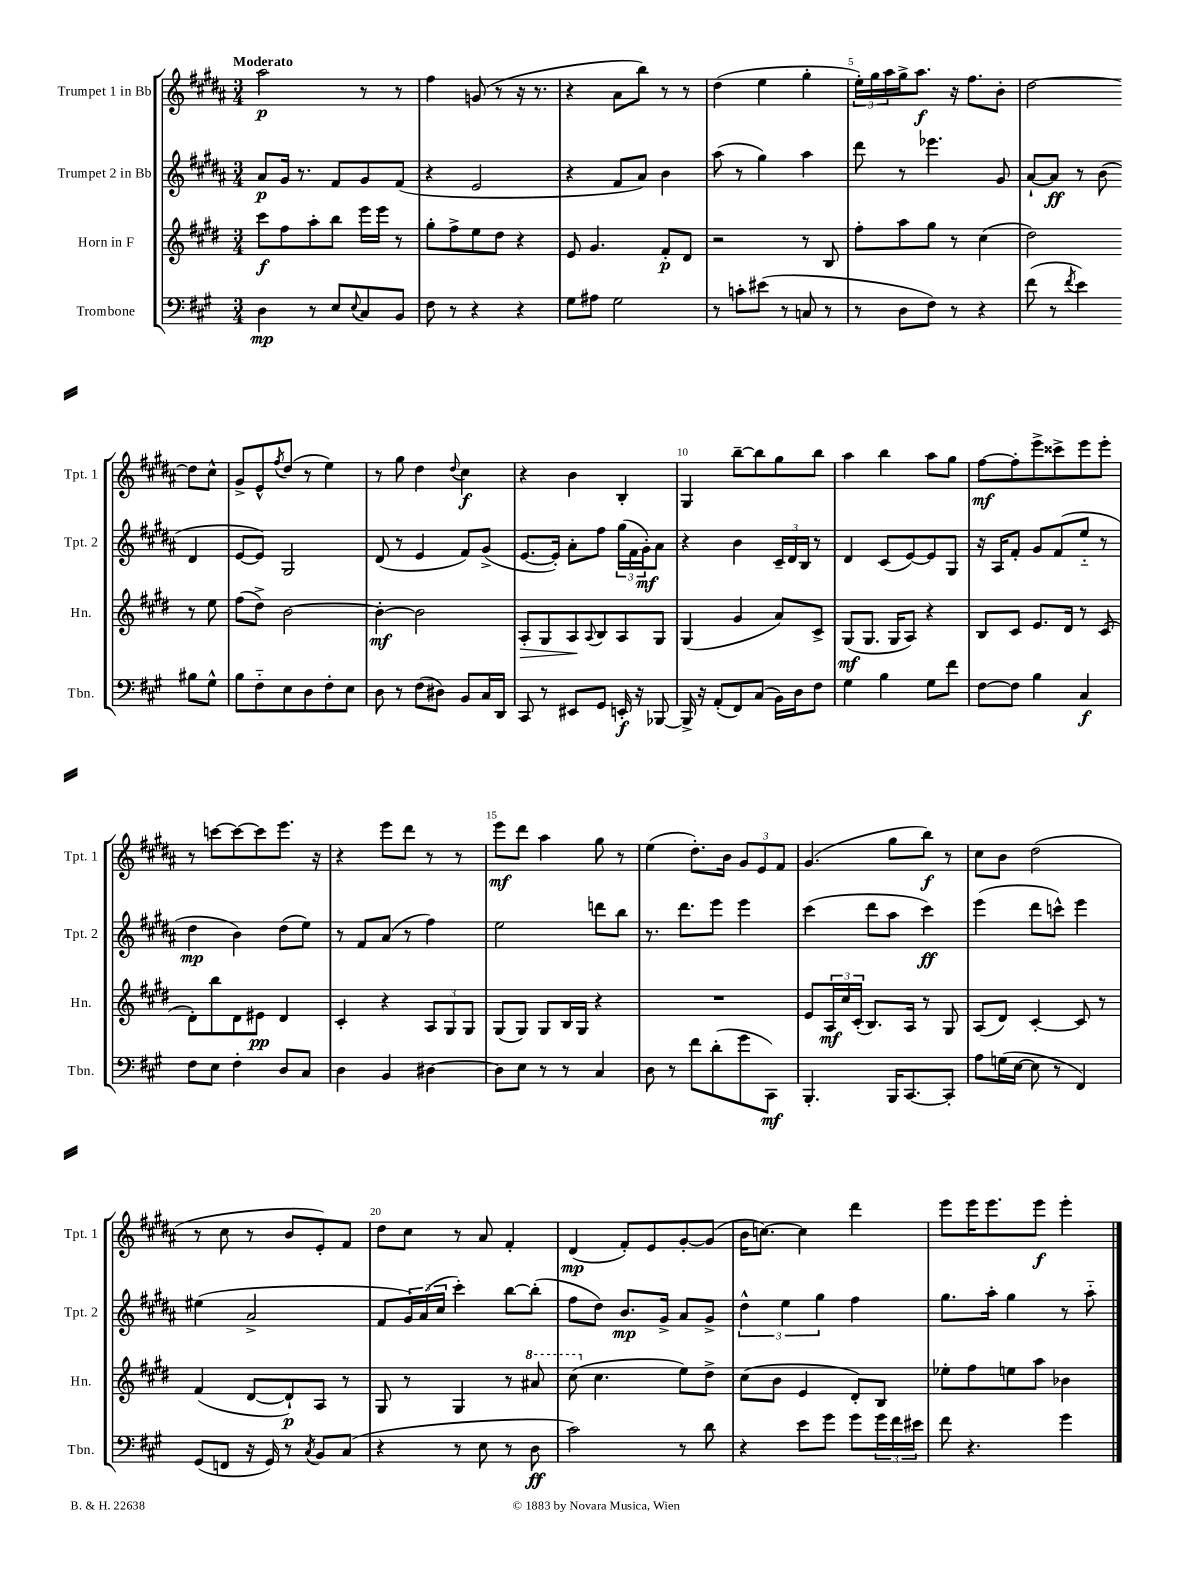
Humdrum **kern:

**kern	**dynam	**kern	**dynam	**kern	**dynam	**kern	**dynam
*part4	*part4	*part3	*part3	*part2	*part2	*part1	*part1
*staff4	*staff4	*staff3	*staff3	*staff2	*staff2	*staff1	*staff1
*I"Trombone	*	*I"Horn in F	*	*I"Trumpet 2 in Bb	*	*I"Trumpet 1 in Bb	*
*I'Tbn.	*	*I'Hn.	*	*I'Tpt. 2	*	*I'Tpt. 1	*
*clefF4	*	*clefG2	*	*clefG2	*	*clefG2	*
*k[f#c#g#]	*	*k[f#c#g#d#]	*	*k[f#c#g#d#a#]	*	*k[f#c#g#d#a#]	*
*M3/4	*	*M3/4	*	*M3/4	*	*M3/4	*
=1	=1	=1	=1	=1	=1	=1	=1
!	!	!	!	!	!	!LO:TX:a:B:t=Moderato	!
4D\	mp	8ccc#\L	f	8a#/L	p	2aa#\	p
.	.	8ff#\	.	16g#/Jk	.	.	.
.	.	.	.	8.r	.	.	.
8r	.	8aa'\	.	.	.	.	.
8E/L	.	8bb\J	.	8f#/L	.	.	.
8qqE/	.	.	.	.	.	.	.
8C#/	.	16eee\LL	.	8g#/	.	8r	.
.	.	16eee\JJ	.	.	.	.	.
8BB/J	.	8r	.	(8f#/J	.	8r	.
=2	=2	=2	=2	=2	=2	=2	=2
8F#\	.	8gg#'\L	.	4r	.	4ff#\	.
8r	.	8ff#^\	.	.	.	.	.
4r	.	8ee\	.	2e/	.	(8gn/	.
.	.	8dd#\J	.	.	.	8r	.
4r	.	4r	.	.	.	16r	.
.	.	.	.	.	.	8.r	.
=3	=3	=3	=3	=3	=3	=3	=3
8G#\L	.	8e/	.	4r	.	4r	.
8A#X\J	.	4.g#/	.	.	.	.	.
2G#\	.	.	.	8f#/L	.	8a#\L	.
.	.	.	.	8a#/J)	.	8bb\J)	.
.	.	8f#'/L	p	4b\	.	8r	.
.	.	8d#/J	.	.	.	8r	.
=4	=4	=4	=4	=4	=4	=4	=4
8r	.	2r	.	(8aa#\	.	(4dd#\	.
8cn'\L	.	.	.	8r	.	.	.
(8e#X\J	.	.	.	4gg#\)	.	4ee\	.
8r	.	.	.	.	.	.	.
8Cn/	.	8r	.	4aa#\	.	4gg#'\	.
8r	.	8B/	.	.	.	.	.
=5	=5	=5	=5	=5	=5	=5	=5
8r	.	8ff#'\L	.	8ddd#\	.	24ee'\LL)	.
.	.	.	.	.	.	24gg#\	.
.	.	.	.	.	.	24aa#\	.
8D\L	.	8aa\	.	8r	.	16gg#^\J	.
.	.	.	.	.	.	8.aa#\J	f
8F#\J)	.	8gg#\J	.	4.eee-X\	.	.	.
8r	.	8r	.	.	.	16r	.
.	.	.	.	.	.	8.ff#\L	.
4r	.	(4cc#\	.	.	.	.	.
.	.	.	.	8g#/	.	8b'\J	.
=6	=6	=6	=6	=6	=6	=6	=6
(8f#\	.	2dd#\)	.	[8a#`/L	.	[2dd#\	.
8r	.	.	.	8a#/J]	ff	.	.
8qf#/	.	.	.	.	.	.	.
4e\)	.	.	.	8r	.	.	.
.	.	.	.	(8b\	.	.	.
8B#X\L	.	8r	.	4d#/	.	8dd#\L]	.
8G#^^\J	.	8ee\	.	.	.	8cc#^^\J	.
!!LO:LB:g=z
=7	=7	=7	=7	=7	=7	=7	=7
8B\L	.	(8ff#\L	.	[8e/L	.	8g#^/L	.
8F#\	.	8dd#^\J)	.	8e/J])	.	8e^^/	.
.	.	.	.	.	.	8qff#/	.
8E\	.	[2b\	.	2G#/	.	(8dd#/J	.
8D\	.	.	.	.	.	8r	.
8F#'\	.	.	.	.	.	4ee\)	.
8E\J	.	.	.	.	.	.	.
=8	=8	=8	=8	=8	=8	=8	=8
8D\	.	4b'\_	mf	(8d#/	.	8r	.
8r	.	.	.	8r	.	8gg#\	.
(8F#\L	.	2b\]	.	4e/	.	4dd#\	.
8D#X\J)	.	.	.	.	.	.	.
.	.	.	.	.	.	8qqdd#/	.
8BB/L	.	.	.	8f#/L)	.	4cc#\	f
16C#/L	.	.	.	(8g#^/J	.	.	.
16DD/JJ	.	.	.	.	.	.	.
=9	=9	=9	=9	=9	=9	=9	=9
!	!	!	!LO:HP:b	!	!	!	!
8CC#/	.	8A'/L	>	[8.e/L	.	4r	.
8r	.	8G#/	.	.	.	.	.
.	.	.	.	16e'/Jk])	.	.	.
8EE#X/L	.	8A/	.	8a#'\L	.	4b\	.
.	.	8qqA/	.	.	.	.	.
8GG#/J	.	8B/	]	8ff#\J	.	.	.
16EEn'/	f	8A/	.	(24gg#\LL	.	4B'/	.
.	.	.	.	24f#\	.	.	.
16r	.	.	.	.	.	.	.
.	.	.	.	24g#'\J)	mf	.	.
[8BBB-X/	.	8G#/J	.	8a#\J	.	.	.
=10	=10	=10	=10	=10	=10	=10	=10
16BBB-^/]	.	(4G#/	.	4r	.	4G#/	.
16r	.	.	.	.	.	.	.
(8AA'/L	.	.	.	.	.	.	.
8FF#/)	.	4g#/	.	4b\	.	[8bb~\L	.
(8C#/J	.	.	.	.	.	8bb\]	.
16BB\LL)	.	8a/L)	.	24c#~/LL	.	8gg#\	.
.	.	.	.	24d#/	.	.	.
16D\J	.	.	.	.	.	.	.
.	.	.	.	24B/JJ	.	.	.
8F#\J	.	8c#^/J	.	8r	.	8bb\J	.
=11	=11	=11	=11	=11	=11	=11	=11
4G#\	.	(8G#/L	mf	4d#/	.	4aa#\	.
.	.	8.G#/J	.	.	.	.	.
4B\	.	.	.	(8c#/L	.	4bb\	.
.	.	16G#/KL	.	.	.	.	.
.	.	8A/J)	.	[8e/)	.	.	.
8G#\L	.	4r	.	8e/]	.	8aa#\L	.
8f#\J	.	.	.	8G#/J	.	8gg#\J	.
=12	=12	=12	=12	=12	=12	=12	=12
[8F#\L	.	8B/L	.	16r	.	[8ff#\L	mf
.	.	.	.	16A#/KL	.	.	.
8F#\J]	.	8c#/J	.	8f#'/J	.	8ff#'\]	.
4B\	.	8.e/L	.	8g#/L	.	8eee^\	.
.	.	.	.	(8f#/	.	8ccc##X^\	.
.	.	16d#/Jk	.	.	.	.	.
4C#/	f	8r	.	8ee/J	.	8eee\	.
.	.	(8c#/	.	8r	.	8eee'\J	.
!!LO:LB:g=z
=13	=13	=13	=13	=13	=13	=13	=13
8F#\L	.	8d#'\L)	.	4dd#\	mp	8r	.
8E\J	.	8bb\	.	.	.	[8cccn\L	.
4F#'\	.	8d#\	.	4b\)	.	8ccc\_	.
.	.	8e#X\J	pp	.	.	8ccc\]	.
8D/L	.	4d#/	.	(8dd#\L	.	8.eee\J	.
8C#/J	.	.	.	8ee\J)	.	.	.
.	.	.	.	.	.	16r	.
=14	=14	=14	=14	=14	=14	=14	=14
4D\	.	4c#'/	.	8r	.	4r	.
.	.	.	.	8f#/L	.	.	.
4BB/	.	4r	.	(8a#/J	.	8eee\L	.
.	.	.	.	8r	.	8ddd#\J	.
[4D#X\	.	12A/L	.	4ff#\)	.	8r	.
.	.	12G#/	.	.	.	.	.
.	.	.	.	.	.	8r	.
.	.	12G#/J	.	.	.	.	.
=15	=15	=15	=15	=15	=15	=15	=15
8D#\L]	.	(8G#/L	.	2ee\	.	8eee\L	mf
8E\J	.	8G#/J)	.	.	.	8ddd#\J	.
8r	.	8G#/L	.	.	.	4aa#\	.
8r	.	16B/L	.	.	.	.	.
.	.	16G#/JJ	.	.	.	.	.
4C#/	.	4r	.	8dddn\L	.	8gg#\	.
.	.	.	.	8bb\J	.	8r	.
=16	=16	=16	=16	=16	=16	=16	=16
8D\	.	2.r	.	8.r	.	(4ee\	.
8r	.	.	.	.	.	.	.
.	.	.	.	8.ddd#\L	.	.	.
8f#\L	.	.	.	.	.	8.dd#'\L)	.
(8d'\	.	.	.	8eee\J	.	.	.
.	.	.	.	.	.	16b\Jk	.
8g#\	.	.	.	4eee\	.	12g#/L	.
.	.	.	.	.	.	12e/	.
8CC#\J)	mf	.	.	.	.	.	.
.	.	.	.	.	.	12f#/J	.
=17	=17	=17	=17	=17	=17	=17	=17
4.BBB'/	.	8e/L	.	(4ccc#\	.	(4.g#/	.
.	.	24A/L	mf	.	.	.	.
.	.	24cc#/	.	.	.	.	.
.	.	(24c#'/JJ	.	.	.	.	.
.	.	8.B/L)	.	8ddd#\L	.	.	.
16BBB/KL	.	.	.	8aa#\J	.	8gg#\L	.
[8.CC#/	.	16A/Jk	.	.	.	.	.
.	.	8r	.	4ccc#\)	ff	8bb\J)	f
8CC#'/J]	.	8G#/	.	.	.	8r	.
=18	=18	=18	=18	=18	=18	=18	=18
8A\L	.	(8A/L	.	(4eee\	.	8cc#\L	.
(16Gn\L	.	8d#/J)	.	.	.	8b\J	.
[16E\JJ	.	.	.	.	.	.	.
8E\]	.	[4c#'/	.	8ddd#\L	.	(2dd#\	.
8r	.	.	.	8cccn^^\J)	.	.	.
4FF#/)	.	8c#/]	.	4eee\	.	.	.
.	.	8r	.	.	.	.	.
!!LO:LB:g=z
=19	=19	=19	=19	=19	=19	=19	=19
(8GG#/L	.	(4f#/	.	(4ee#X\	.	8r	.
8FFn/J	.	.	.	.	.	8cc#\	.
16r	.	[8d#/L	.	2a#^/	.	8r	.
16GG#/)	.	.	.	.	.	.	.
8r	.	8d#`/])	p	.	.	8b/L	.
8qC#/	.	.	.	.	.	.	.
8BB/L	.	8A/J	.	.	.	8e'/)	.
(8C#/J	.	8r	.	.	.	8f#/J	.
=20	=20	=20	=20	=20	=20	=20	=20
4r	.	8G#/	.	8f#/L	.	8dd#\L	.
.	.	8r	.	24g#/L)	.	8cc#\J	.
.	.	.	.	(24a#/	.	.	.
.	.	.	.	24cc#/JJ	.	.	.
8r	.	4G#/	.	4ccc#'\)	.	8r	.
8E\	.	.	.	.	.	8a#/	.
8r	.	8r	.	[8bb\L	.	4f#'/	.
*	*	*8va	*	*	*	*	*
8D\	ff	8aa#X/	.	(8bb'\J]	.	.	.
=21	=21	=21	=21	=21	=21	=21	=21
2c#\)	.	(8ccc#\	.	8ff#\L	.	(4d#/	mp
*	*	*X8va	*	*	*	*	*
.	.	4.cc#\	.	8dd#\J)	.	.	.
.	.	.	.	8.b/L	mp	8f#'/L)	.
.	.	.	.	.	.	8e/	.
.	.	.	.	16g#^/Jk	.	.	.
8r	.	8ee\L)	.	8a#/L	.	[8g#'/	.
8d\	.	8dd#^\J	.	8g#^/J	.	(8g#/J]	.
=22	=22	=22	=22	=22	=22	=22	=22
4r	.	(8cc#\L	.	6dd#^^\	.	16b\KL	.
.	.	.	.	.	.	[8.ccn\J)	.
.	.	8b\J	.	.	.	.	.
.	.	.	.	6ee\	.	.	.
8e\L	.	4e/	.	.	.	4cc\]	.
.	.	.	.	6gg#\	.	.	.
8g#\J	.	.	.	.	.	.	.
8g#\L	.	8d#'/L)	.	4ff#\	.	4ddd#\	.
24g#\L	.	8B/J	.	.	.	.	.
24f#\	.	.	.	.	.	.	.
24e#X\JJ	.	.	.	.	.	.	.
=23	=23	=23	=23	=23	=23	=23	=23
8f#\	.	8ee-X'\L	.	8.gg#\L	.	8eee\L	.
4.r	.	8ff#\	.	.	.	16eee\K	.
.	.	.	.	16aa#'\Jk	.	8.eee\	.
.	.	8een\	.	4gg#\	.	.	.
.	.	8aa\J	.	.	.	8eee\J	f
4g#\	.	4b-X\	.	8r	.	4eee'\	.
.	.	.	.	8aa#\	.	.	.
==	==	==	==	==	==	==	==
*-	*-	*-	*-	*-	*-	*-	*-
